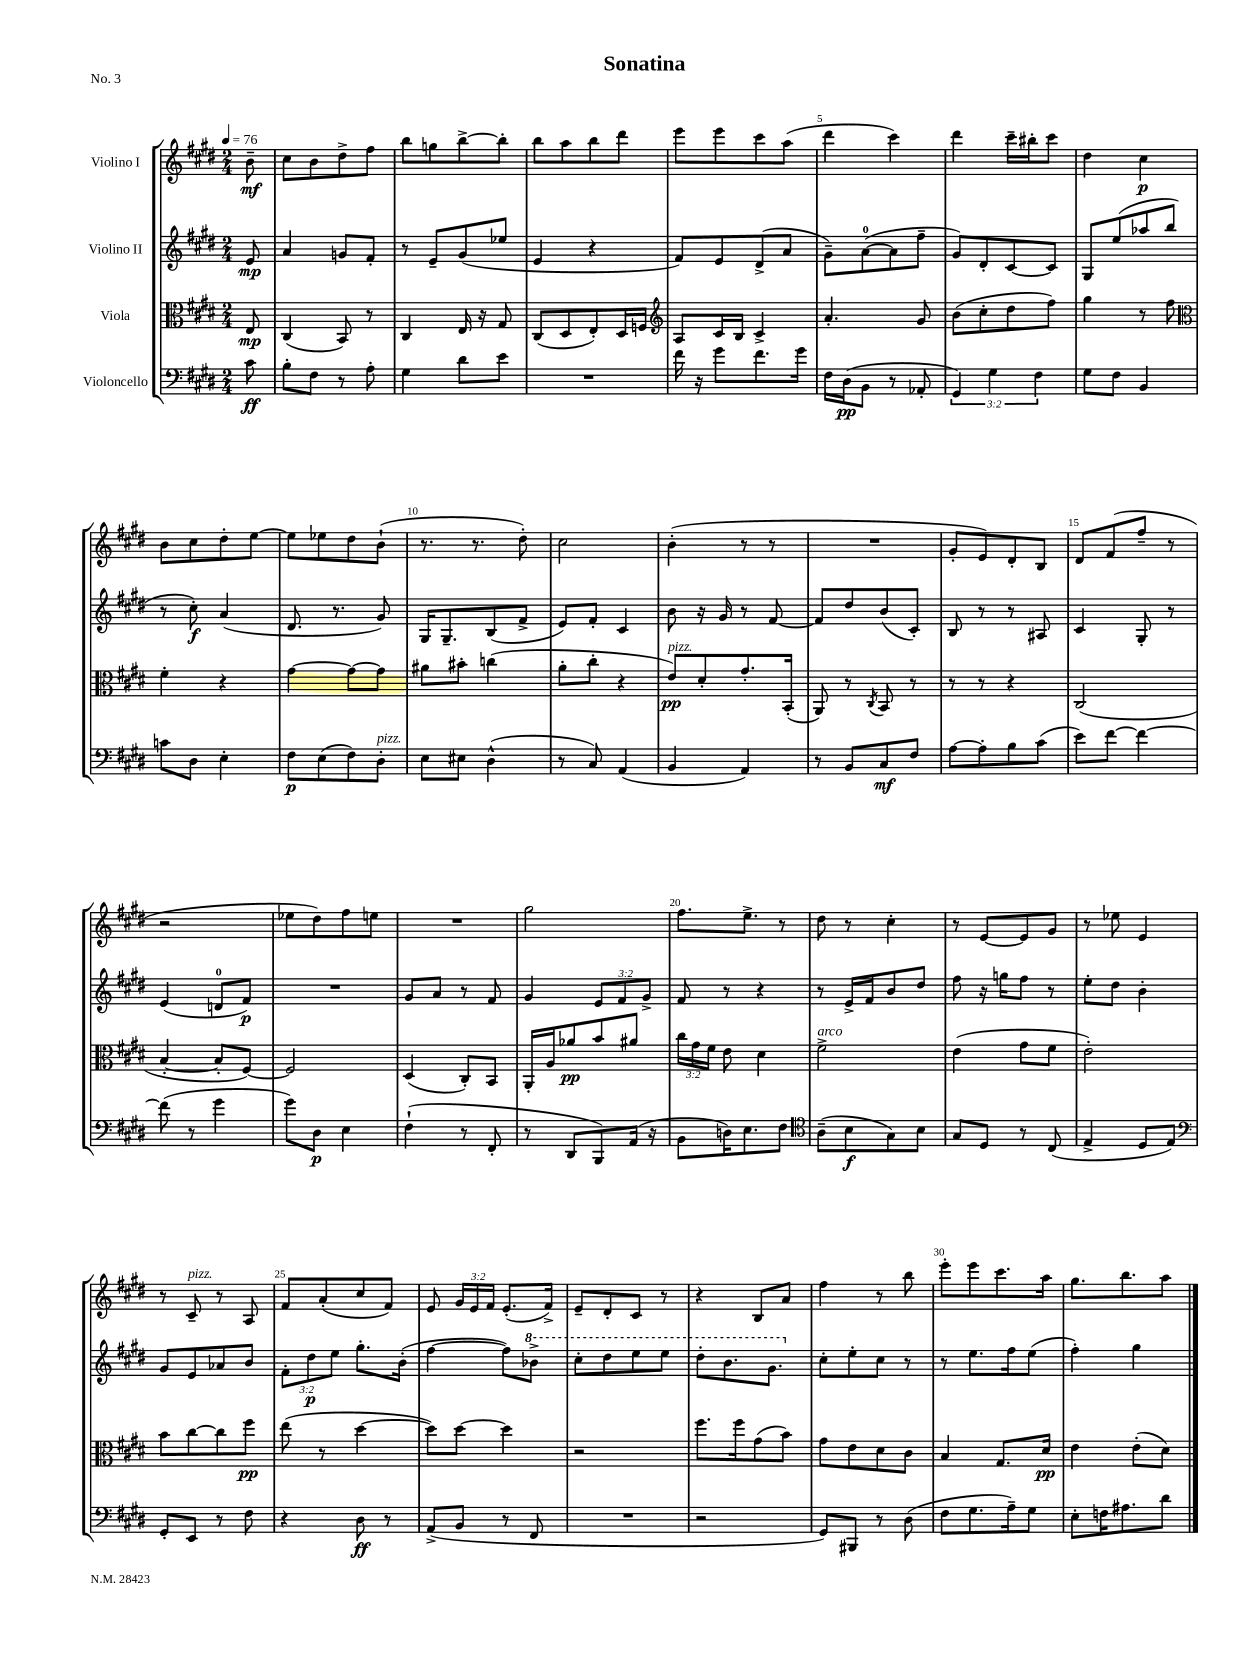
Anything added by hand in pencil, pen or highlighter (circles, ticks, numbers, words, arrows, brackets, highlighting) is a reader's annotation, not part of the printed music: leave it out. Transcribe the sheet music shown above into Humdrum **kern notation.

**kern	**kern	**kern	**kern
*staff4	*staff3	*staff2	*staff1
*clefF4	*clefC3	*clefG2	*clefG2
*k[f#c#g#d#]	*k[f#c#g#d#]	*k[f#c#g#d#]	*k[f#c#g#d#]
*M2/4	*M2/4	*M2/4	*M2/4
*MM76	*MM76	*MM76	*MM76
8c#\	8E/	8e/	8b~\
=	=	=	=
8B'\L	(4C#/	4a/	8cc#\L
8F#\J	.	.	8b\
8r	8BB/)	8g/L	8dd#^\
8A'\	8r	8f#'/J	8ff#\J
=	=	=	=
4G#\	4C#/	8r	8bb\L
.	.	8e~/L	8gg\
8d#\L	16E/	(8g#/	[8bb^\
.	16r	.	.
8e\J	8G#/	8ee-/J	8bb'\]J
=	=	=	=
2r	(8C#/L	4e/	8bb\L
.	8D#/	.	8aa\
.	8E'/)	4r	8bb\
.	16D#/L	.	8ddd#\J
.	16F/JJ	.	.
=	=	=	=
*	*clefG2	*	*
16f#\	8A/L	8f#/L)	8eee\L
16r	.	.	.
8g#\L	16c#/L	8e/	8eee\
.	16B/JJ	.	.
8.f#\	4c#^/	(8d#^/	8ccc#\
.	.	8a/J	(8aa\J
16g#\Jk	.	.	.
=	=	=	=
16F#\LL	4.a'/	8g#~\L)	4ddd#\
(16D#\J	.	.	.
8BB\J	.	([8a\	.
8r	.	8a\]	4ccc#\)
8AA-'/	8g#/	8ff#~\J	.
=	=	=	=
6GG#/)	(8b\L	8g#/L)	4ddd#\
.	8cc#'\	8d#'/	.
6G#\	.	.	.
.	8dd#\	[8c#/	16ccc#~\LL
.	.	.	16bb#'\J
6F#\	.	.	.
.	8ff#\J)	8c#/]J	8ccc#\J
=	=	=	=
8G#\L	4gg#\	8G#/L	4dd#\
8F#\J	.	(8ee/	.
4BB/	8r	8aa-/	4cc#\
.	8ff#\	8bb/J	.
=	=	=	=
*	*clefC3	*	*
8c\L	4f#'\	8r	8b\L
8D#\J	.	8cc#'\)	8cc#\
4E'\	4r	(4a/	8dd#'\
.	.	.	[8ee\J
=	=	=	=
8F#\L	[4g#\	8.d#/	8ee\]L
(8E\	.	.	8ee-\
.	.	8.r	.
8F#\)	8g#\_L	.	8dd#\
8D#'\J	8g#\]J	8g#/)	(8b`\J
=	=	=	=
8E\L	8a#\L	16G#/LK	8.r
.	.	8.G#~/	.
8E#\J	8b#'\J	.	.
.	.	.	8.r
(4D#^^\	(4cc\	(8B/	.
.	.	8f#^/J	8dd#'\)
=	=	=	=
8r	8a'\L	8e/L)	2cc#\
8C#/)	8cc#'\J	8f#'/J	.
(4AA/	4r	4c#/	.
=	=	=	=
4BB/	8e/L)	8b\	(4b'\
.	8d#'/	16r	.
.	.	16g#/	.
4AA/)	8.g#'/	8r	8r
.	.	[8f#/	8r
.	(16BB'/Jk	.	.
=	=	=	=
8r	8AA/)	8f#/]L	2r
8BB/L	8r	8dd#/	.
.	8qC#/	.	.
8C#/	8BB/	(8b/	.
8F#/J	8r	8c#'/J)	.
=	=	=	=
[8A\L	8r	8B/	8g#'/L
8A'\]	8r	8r	8e/)
8B\	4r	8r	8d#'/
(8c#\J	.	8A#/	8B/J
=	=	=	=
8e\L)	(2C#/	4c#/	8d#/L
[8f#\J	.	.	(8f#/
4f#\_	.	8G#'/	8ff#~/J
.	.	8r	8r
=	=	=	=
(8f#\]	[4B'/	(4e/	2r
8r	.	.	.
4g#\	8B'/]L	8d/L	.
.	[8F#/J)	8f#/J)	.
=	=	=	=
8g#\L)	2F#/]	2r	8ee-\L
8D#\J	.	.	8dd#\)
4E\	.	.	8ff#\
.	.	.	8ee\J
=	=	=	=
(4F#`\	(4D#/	8g#/L	2r
.	.	8a/J	.
8r	8C#'/L)	8r	.
8FF#'/	8BB/J	8f#/	.
=	=	=	=
8r	16AA'/LL	4g#/	2gg#\
.	16A/J	.	.
8DD#/L	8a-/	.	.
8BBB/)	8b/	12e/L	.
.	.	12f#/	.
(16AA/Jk	8a#/J	.	.
.	.	12g#^/J	.
16r	.	.	.
=	=	=	=
8BB\L	24cc#\LL	8f#/	8.ff#\L
.	24g#\	.	.
.	24f#\JJ	.	.
16D\K)	8e\	8r	.
8.E\	.	.	8.ee^\J
.	4d#\	4r	.
8F#\J	.	.	8r
=	=	=	=
*clefC4	*	*	*
(8A~\L	2f#^\	8r	8dd#\
8B\	.	16e^/LL	8r
.	.	16f#/J	.
8G#\)	.	8b/	4cc#'\
8B\J	.	8dd#/J	.
=	=	=	=
8G#/L	(4e\	8ff#\	8r
8D#/J	.	16r	[8e/L
.	.	16gg\LK	.
8r	8g#\L	8ff#\J	8e/]
(8C#/	8f#\J	8r	8g#/J
=	=	=	=
4E^/	2e'\)	8ee'\L	8r
.	.	8dd#\J	8ee-\
8D#/L	.	4b'\	4e/
8E/J)	.	.	.
=	=	=	=
*clefF4	*	*	*
8GG#'/L	8b\L	8g#/L	8r
8EE/J	[8cc#\	8e/	8c#~/
8r	8cc#\]	8a-/	8r
8F#\	8ff#\J	8b/J	8A/
=	=	=	=
4r	(8ee\	12f#'\L	8f#/L
.	.	12dd#\	.
.	8r	.	(8a'/
.	.	12ee\J	.
8D#\	[4dd#\	8.gg#'\L	8cc#/
8r	.	.	8f#/J)
.	.	(16b'\Jk	.
=	=	=	=
(8AA^/L	8dd#\]L)	[4ff#\	8e/
8BB/J	[8dd#\J	.	24g#/LL
.	.	.	24e/
.	.	.	24f#/JJ
8r	4dd#\]	8ff#\]L)	(8.e'/L
8FF#/	.	8bb-^\J	.
.	.	.	16f#^/Jk)
=	=	=	=
2r	2r	8ccc#'\L	8e~/L
.	.	8ddd#\	8d#'/
.	.	8eee\	8c#/J
.	.	8eee\J	8r
=	=	=	=
2r	8.ff#\L	8ddd#'\L	4r
.	.	8.bb\	.
.	16ff#\k	.	.
.	(8g#\	.	8B/L
.	.	8.gg#\J	.
.	8b\J)	.	8a/J
=	=	=	=
8GG#/L)	8g#\L	8cc#'\L	4ff#\
8BBB#/J	8e\	8ee'\	.
8r	8d#\	8cc#\J	8r
(8D#\	8c#\J	8r	8bb\
=	=	=	=
8F#\L	4B/	8r	8eee'\L
8.G#\	.	8.ee\L	8eee\
.	8.G#/L	.	8.ccc#\
16A~\k)	.	16ff#\k	.
8G#\J	.	(8ee\J	.
.	16d#/Jk	.	16aa\Jk
=	=	=	=
8E'\L	4e\	4ff#'\)	8.gg#\L
16F\K	.	.	.
8.A#\	.	.	8.bb\
.	(8e'\L	4gg#\	.
8d#\J	8d#\J)	.	8aa\J
==	==	==	==
*-	*-	*-	*-
